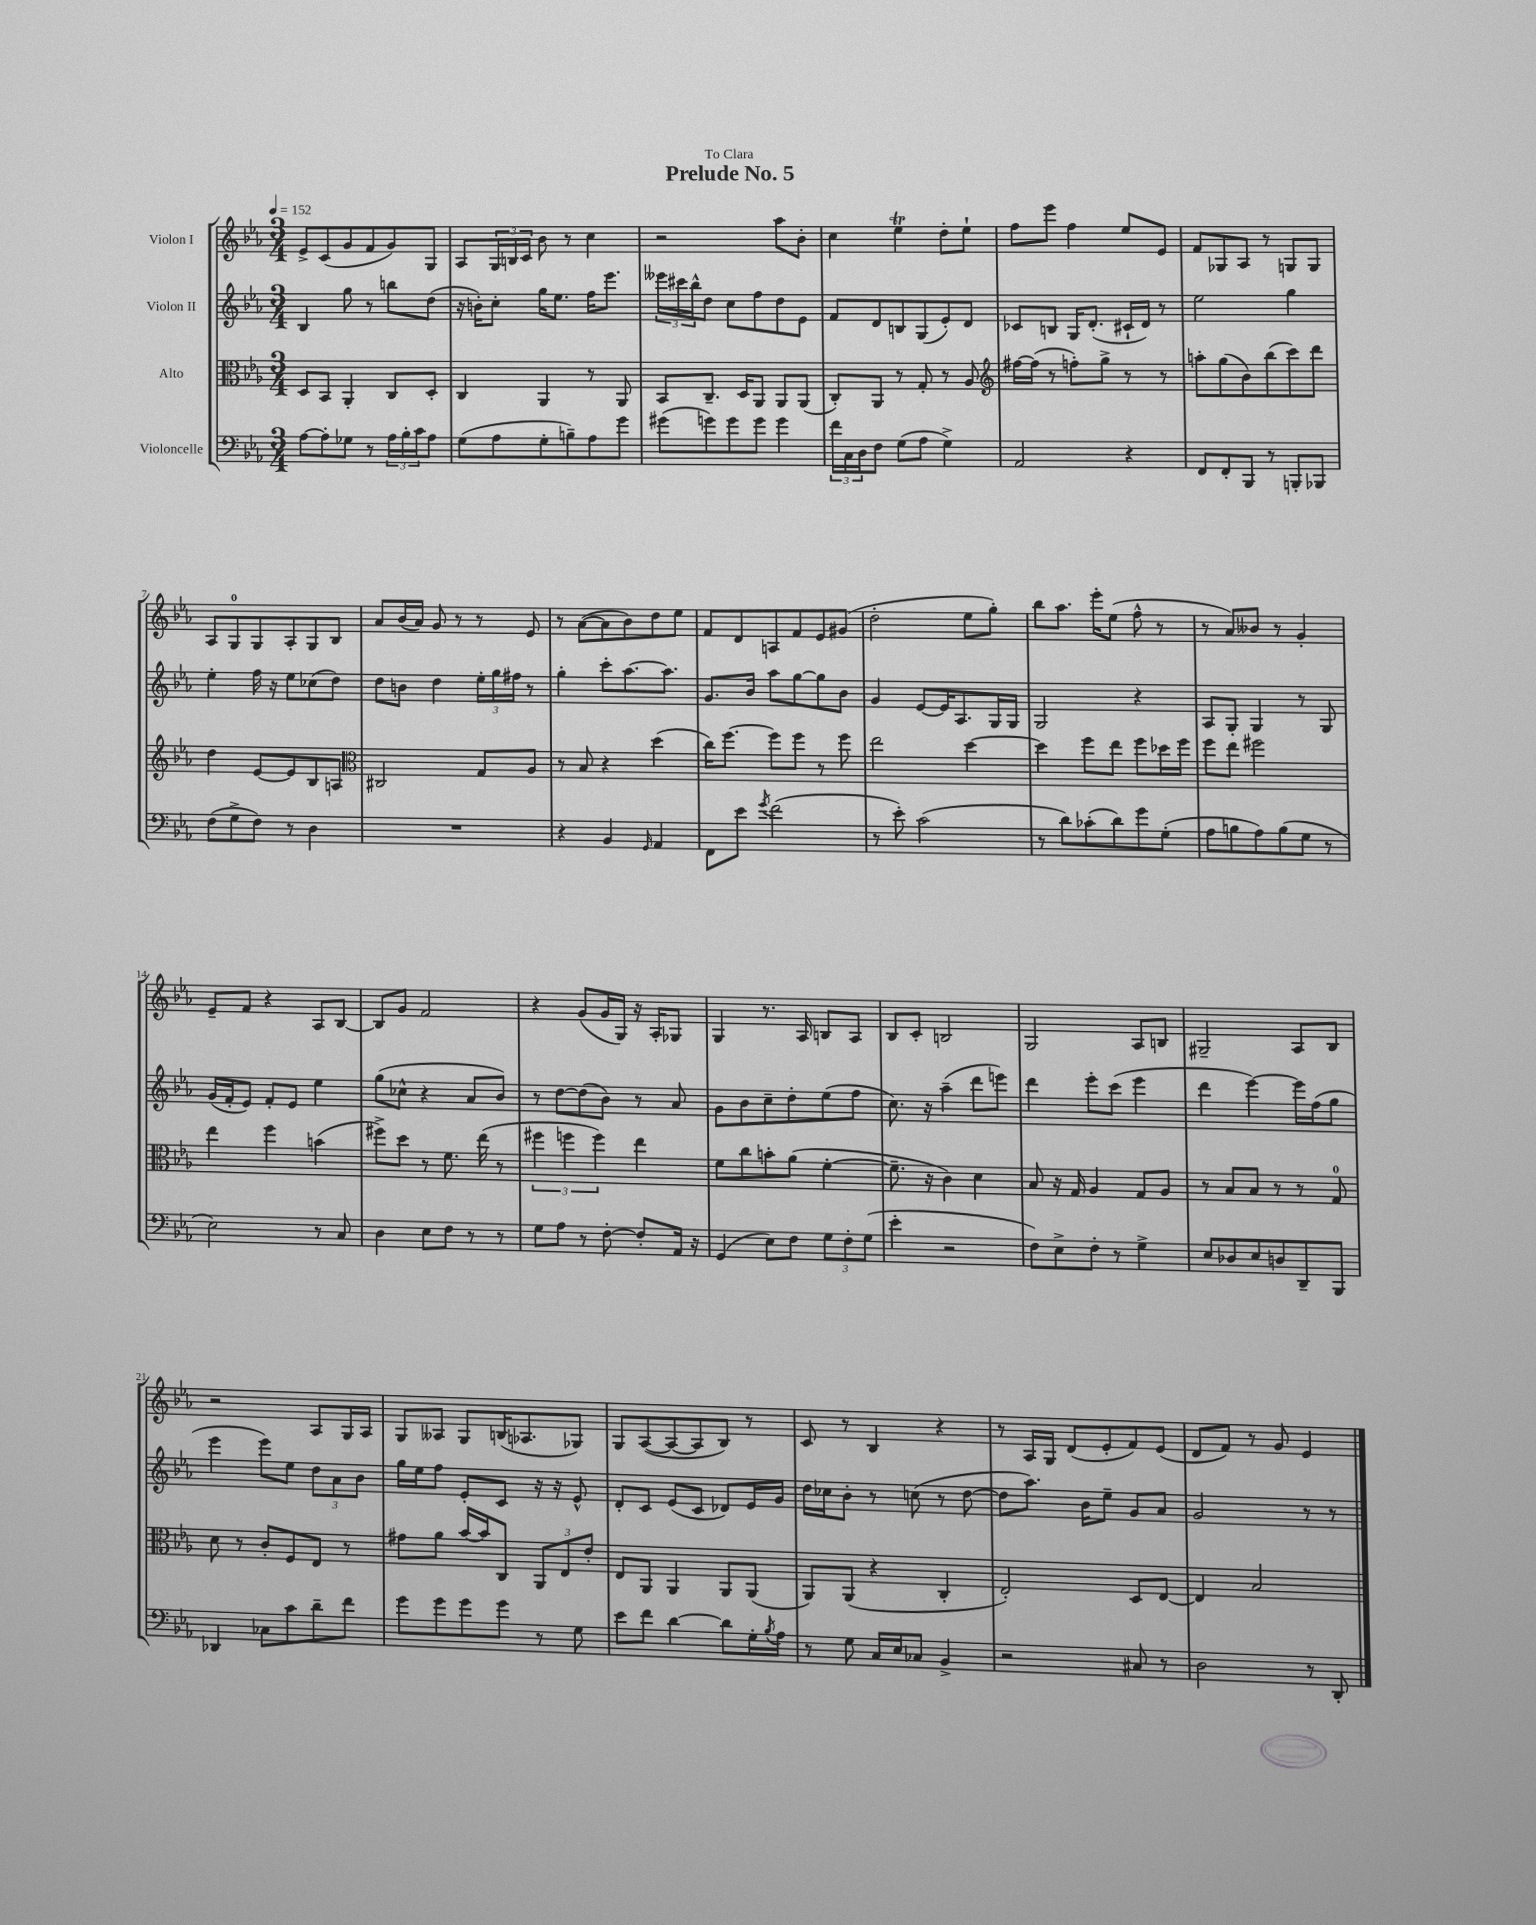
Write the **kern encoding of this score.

**kern	**kern	**kern	**kern
*part4	*part3	*part2	*part1
*staff4	*staff3	*staff2	*staff1
*I"Violoncelle	*I"Alto	*I"Violon II	*I"Violon I
*clefF4	*clefC3	*clefG2	*clefG2
*k[b-e-a-]	*k[b-e-a-]	*k[b-e-a-]	*k[b-e-a-]
*M3/4	*M3/4	*M3/4	*M3/4
*MM152	*MM152	*MM152	*MM152
=1	=1	=1	=1
[8A-\L	8D/L	4B-/	8e-^/L
8A-'\]	8BB-/J	.	(8c/
8G-X\J	4AA-'/	8gg\	8g/
8r	.	8r	8f/
24A-\LL	8C/L	8bbn\L	8g/)
24B-'\	.	.	.
24c\J	.	.	.
8A-\J	8D'/J	(8dd\J	8G/J
=2	=2	=2	=2
(8G\L	4C/	16r	8A-/L
.	.	16bn'\KL)	.
8A-\	.	8cc'\J	24G/L
.	.	.	24Bn/
.	.	.	24c/JJ
8G'\	4AA-/	16gg\KL	8b-\
.	.	8.ee-\J	.
8Bn~\)	.	.	8r
8A-\	8r	16ff\KL	4cc\
.	.	8.eee-\J	.
8g\J	8AA-/	.	.
=3	=3	=3	=3
(8g#X\L	8BB-/L	24eee--X\LL	2r
.	.	24ccc#X\	.
.	.	24bb-^^\J	.
8gn\)	8.C~/J	8dd\J	.
8g\	.	8cc\L	.
.	16D/KL	.	.
8g\J	8AA-/J	8ff\	.
4g\	8AA-/L	8dd\	8aa-\L
.	(8AA-/J	8e-\J	8b-'\J
=4	=4	=4	=4
24f\LL	8C'/L)	8f/L	4cc\
24C\	.	.	.
24D\J	.	.	.
8F\J	8AA-/J	8d/	.
(8G\L	8r	8Bn/	4ee-T\
8A-\J	8G'/	(8G/	.
4G^\)	8r	8e-'/)	8dd'\L
.	8A-/	8d/J	8ee-`\J
=5	=5	=5	=5
*	*clefG2	*	*
2AA-/	[16ff#X\LL	8c-X/L	8ff\L
.	(16ff#\JJ]	.	.
.	8r	8Bn/J	8eee-\J
.	8ffn'\L)	16G/KL	4ff\
.	.	(8.d'/J	.
.	8gg^\J	.	.
4r	8r	16c#X`/LL	8ee-/L
.	.	16d/JJ)	.
.	8r	8r	8e-/J
=6	=6	=6	=6
8FF/L	8aan'\L	2ee-\	8f/L
8FF'/	(8gg\	.	8G-X/
8BBB-/J	8b-\)	.	8A-/J
8r	(8bb-\	.	8r
8BBBn'/L	8ccc\)	4gg\	8Gn/L
8BBB-X/J	8ddd\J	.	8G/J
!!LO:LB:g=z
=7	=7	=7	=7
(8F\L	4dd\	4ee-'\	8A-/L
8G^\	.	.	8G/
8F\J)	[8e-/L	16ff\	8G/
.	.	16r	.
8r	8e-/]	8ee-\L	8A-'/
4D\	8B-/	(8cc-X\	8G/
.	8An/J	8dd\J)	8B-/J
=8	=8	=8	=8
*	*clefC3	*	*
2.r	2C#X/	8dd\L	8a-/L
.	.	8bn\J	(16b-/L
.	.	.	16a-/JJ)
.	.	4dd\	8g/
.	.	.	8r
.	8G/L	24ee-'\LL	8r
.	.	24gg\	.
.	.	24ff#X\JJ	.
.	8A-/J	8r	8e-/
=9	=9	=9	=9
4r	8r	4gg'\	8r
.	8B-/	.	([8a-\L
4BB-/	4r	8ccc'\L	8a-\]
.	.	[8.aa-\	8b-\)
16qqGG/	.	.	.
4AA-/	(4dd\	.	8dd\
.	.	8.aa-\J]	.
.	.	.	8ee-\J
=10	=10	=10	=10
8FF\L	16cc\KL)	8.g/L	8f/L
.	[8.ff\J	.	.
8e-\J	.	.	8d/
.	.	16b-/Jk	.
8qg/	.	.	.
(2f\	8ff\L]	8aa-\L	8An/
.	8ff\J	[8gg\	8f/
.	8r	8gg\]	8e-/
.	8ff\	8b-\J	(8g#X/J
=11	=11	=11	=11
8r	2ee-\	4g/	2dd'\
8e-'\)	.	.	.
(2c\	.	[8e-/L	.
.	.	16e-/K]	.
.	.	8.A-/	.
.	[4dd\	.	8ee-\L
.	.	16G/L	8gg'\J)
.	.	16G/JJ	.
=12	=12	=12	=12
8r	4dd\]	2G/	8bb-\L
8d\L)	.	.	8.aa-\J
(8c-X'\	8ff\L	.	.
.	.	.	16eee-'\KL
8d\)	8ee-\J	.	(8ee-\J
8g\	8ff\L	4r	8ff^^\
(8G'\J	16dd-X\L	.	8r
.	16ff\JJ	.	.
=13	=13	=13	=13
8A-\L	8ff\L	8A-/L	8r
8Bn\	8ee-\J	8G'/J	8a-/L)
8A-\)	2ff#X\	4G/	8b--X/J
(8B\	.	.	8r
8G\J	.	8r	4g'/
8r	.	8G/	.
!!LO:LB:g=z
=14	=14	=14	=14
2E-\)	4ee-\	(16g/LL	8e-~/L
.	.	16f'/J	.
.	.	8e-/J)	8f/J
.	4ff\	8f'/L	4r
.	.	8e-/J	.
8r	(4bn\	4ee-\	8A-/L
8C/	.	.	[8B-/J
=15	=15	=15	=15
4D\	8ff#X^\L)	(8gg\L	8B-/L]
.	8dd\J	8cc-X^^\J	8g/J
8E-\L	8r	4r	2f/
8F\J	8.f\	.	.
8r	.	8a-/L	.
.	(16ee-\	.	.
8r	8r	8b-/J)	.
=16	=16	=16	=16
8G\L	6ff#X\	8r	4r
8A-\J	.	[8dd\L	.
.	6ffn\	.	.
8r	.	(8dd\]	(8g/L
.	6ff\)	.	.
[8F'\	.	8b-\J)	16g/L
.	.	.	16G/JJ)
8F'/L]	4ee-\	8r	16r
.	.	.	16A-'/KL
16AA-/Jk	.	8a-/	8G-X/J
16r	.	.	.
=17	=17	=17	=17
(4GG/	8f\L	8g\L	4G/
.	8cc\	8b-\	.
8E-\L)	8bn'\	8cc~\	8.r
8F\J	(8a-\J	8dd'\	.
.	.	.	16A-/
12G\L	[4f'\	(8ee-\	8Bn/L
12F'\	.	.	.
.	.	8ff\J	8A-/J
(12G\J	.	.	.
=18	=18	=18	=18
4e-'\	8.f~\]	8.cc\)	8B-/L
.	.	.	8c'/J
.	16r	16r	.
2r	4c\)	(4aa-~\	2Bn/
.	4d\	8ddd\L	.
.	.	8eeen\J)	.
=19	=19	=19	=19
8F\L)	8B-/	4ddd\	2G/
8E-^\	16r	.	.
.	16G/	.	.
8F'\J	4A-/	8eee-'\L	.
8r	.	(8ccc\J	.
4G^\	8G/L	4eee-\	8A-/L
.	8A-/J	.	8Bn/J
=20	=20	=20	=20
8E-/L	8r	4ddd\	2G#X~/
8D-X/	8B-/L	.	.
8E-/	8B-/J	[4eee-\)	.
8Dn/	8r	.	.
8DD~/	8r	16eee-\LL]	8A-/L
.	.	(16ff\J	.
8BBB-/J	8G/	8gg\J	8B-/J
!!LO:LB:g=z
=21	=21	=21	=21
4DD-X/	8d\	4eee-\	2r
.	8r	.	.
8C-X\L	8c'/L	8eee-\L)	.
8c\	8F/	8ee-\J	.
8d~\	8E-/J	12dd\L	8A-/L
.	.	12a-\	.
8f\J	8r	.	16G/L
.	.	12b-\J	.
.	.	.	16A-/JJ
=22	=22	=22	=22
8g\L	8g#X\L	16gg\LL	8G/L
.	.	16ee-\J	.
8g\	8a-\J	8ff\J	8A--X/J
8g\	[16b-/LL	8e-'/L	8G/L
.	16b-/J]	.	.
8g\J	8C/J	8c/J	(16Bn/K
.	.	.	8.A-X/
8r	12AA-/L	16r	.
.	.	16r	.
.	12E-/	.	.
8G\	.	8e-^^/	8G-X/J)
.	12e-'/J	.	.
=23	=23	=23	=23
8e-\L	8E-/L	8d'/L	8G/L
8f\J	8AA-/J	8c/J	([8A-/
[4d\	4AA-/	(8e-/L	8A-/_
.	.	8c/J	8A-/]
8d\L]	8AA-/L	8d-X/L)	8B-/J)
16G'\L	(8AA-/J	16e-/L	8r
8qB-/	.	.	.
16A-\JJ	.	16g/JJ	.
=24	=24	=24	=24
8r	8AA-/L)	16dd\LL	8c/
.	.	16cc-X\J	.
8G\	(8AA-/J	8b-'\J	8r
16C/LL	4r	8r	4B-/
16E-/J	.	.	.
8C-X/J	.	(8ccn\	.
4BB-^/	4C'/	8r	4r
.	.	[8dd\	.
=25	=25	=25	=25
2r	2E-'/)	8dd\L]	8r
.	.	8.aa-\J)	16A-/LL
.	.	.	16G/JJ
.	.	.	(8d/L
.	.	16b-\KL	.
.	.	8ee-~\J	8e-'/
8C#X/	8D/L	8g/L	8f/)
8r	[8E-/J	8a-/J	(8e-/J
=26	=26	=26	=26
2D\	4E-/]	2g/	8d/L
.	.	.	8f/J)
.	2B-/	.	8r
.	.	.	8g/
8r	.	8r	4e-/
8DD'/	.	8r	.
==	==	==	==
*-	*-	*-	*-
